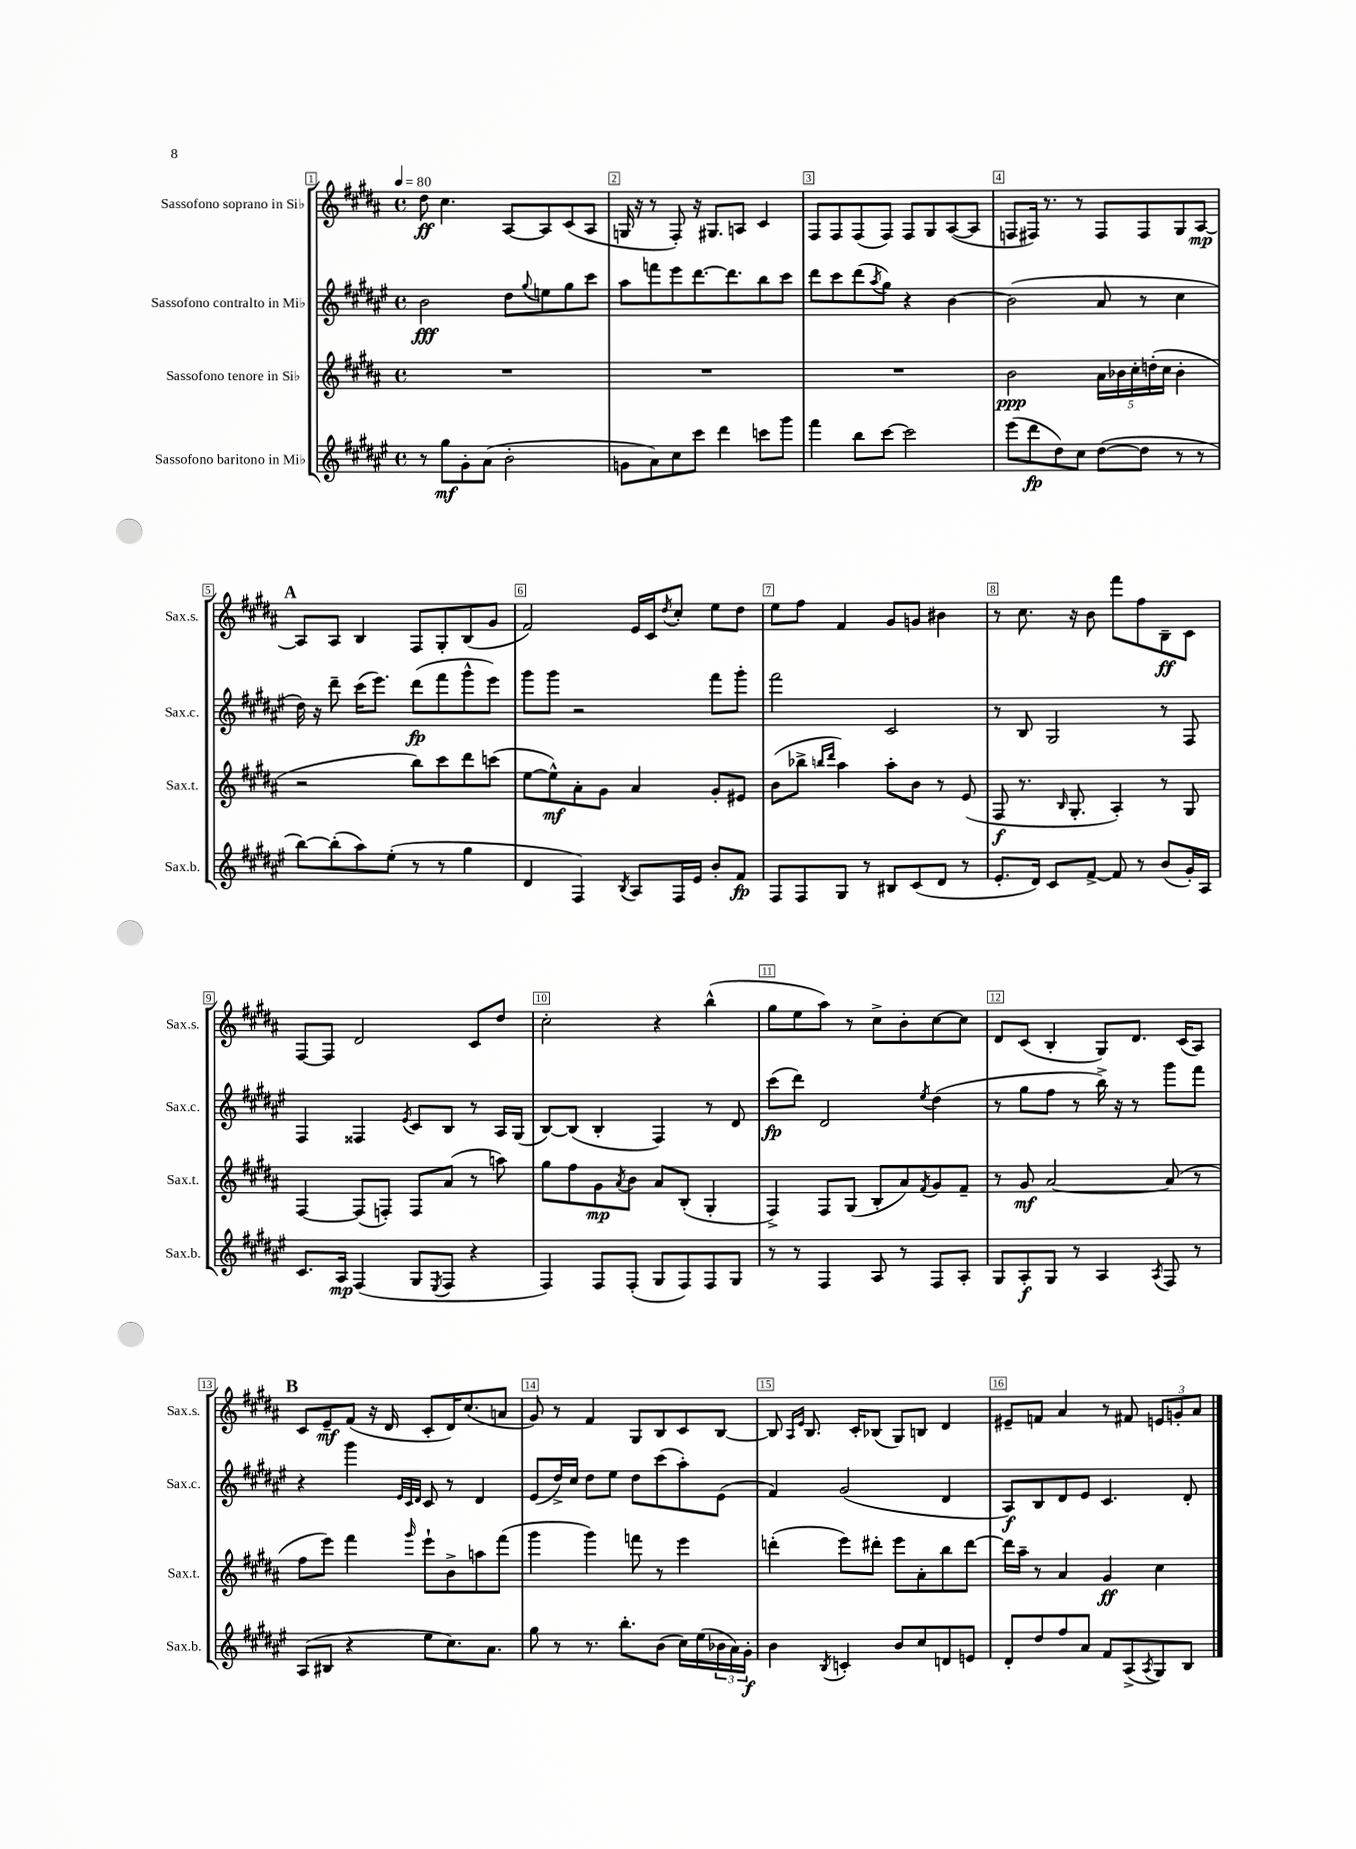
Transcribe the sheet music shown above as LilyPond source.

<<
\new StaffGroup <<
\new Staff = "s0" \with { instrumentName = "Sassofono soprano in Sib" shortInstrumentName = "Sax.s." } {
    \clef treble \key b \major \defaultTimeSignature \time 4/4 \tempo 4 = 80
    dis''8\ff cis''4. ais8~ ais8 cis'8( ais8 |
    g16 r16 r8 fis8-.) r16 gis8. a8 cis'4 |
    fis8 fis8 fis8( fis8) fis8 gis8 ais8~( ais8 |
    f8 fis16) r8. r8 fis8 fis8 gis8 ais8~\mp |
    \mark \markup { \bold "A" } ais8 ais8 b4 fis8 gis8-. b8( gis'8 |
    fis'2) e'16 cis'16 \acciaccatura { dis''8 } cis''8-. e''8 dis''8 |
    e''8 fis''8 fis'4 gis'8 g'8 bis'4 |
    r8 cis''8. r16 b'8 fis'''8 fis''8 b8--\ff cis'8 |
    fis8~ fis8 dis'2 cis'8 dis''8 |
    cis''2-. r4 b''4-^( |
    gis''8 e''8 ais''8) r8 cis''8-> b'8-. cis''8~ cis''8 |
    dis'8 cis'8( b4-. gis8) dis'8. cis'16( ais8) |
    \mark \markup { \bold "B" } cis'8 e'8--\mf fis'8( r16 dis'16 cis'8-. dis'16) cis''8.( a'8 |
    gis'8) r8 fis'4 gis8 b8 cis'8 b8~ |
    b8 \grace { ais16 e'16 } b8. cis'16-. bes8( gis8) b8 dis'4 |
    eis'8-- f'8 ais'4 r8 fis'8 \tuplet 3/2 { e'8 g'8-. ais'8 } \bar "|." |
}
\new Staff = "s1" \with { instrumentName = "Sassofono contralto in Mib" shortInstrumentName = "Sax.c." } {
    \clef treble \key fis \major \defaultTimeSignature \time 4/4
    b'2\fff dis''8 \appoggiatura { gis''8 } e''8 gis''8 cis'''8 |
    ais''8 f'''8 eis'''8 dis'''8.~ dis'''8. b''8 cis'''8 |
    dis'''8 cis'''8 dis'''8( \acciaccatura { ais''8 } gis''8) r4 b'4~ |
    b'2( ais'8 r8 cis''4 |
    \mark \markup { \bold "A" } dis''16) r16 dis'''8-- cis'''16( eis'''8.) dis'''8\fp( fis'''8 gis'''8-^ eis'''8) |
    gis'''8 gis'''8 r2 fis'''8 gis'''8-. |
    fis'''2 cis'2 |
    r8 b8 gis2 r8 fis8 |
    fis4 fisis4 \acciaccatura { eis'8 } cis'8 b8 r8 ais16 gis16( |
    b8~) b8( b4-. fis4) r8 dis'8 |
    cis'''8\fp( dis'''8) dis'2 \acciaccatura { eis''8 } dis''4( |
    r8 gis''8 fis''8 r8 b''16->) r16 r8 gis'''8 fis'''8 |
    \mark \markup { \bold "B" } r4 gis'''4 \grace { eis'32 cis'32 dis'32 } cis'8 r8 dis'4 |
    eis'8( dis''16->) cis''16 dis''8 eis''8 dis''8 cis'''8( ais''8-.) eis'8( |
    fis'4) gis'2( dis'4 |
    ais8\f) b8 dis'8 eis'8 cis'4. dis'8-. \bar "|." |
}
\new Staff = "s2" \with { instrumentName = "Sassofono tenore in Sib" shortInstrumentName = "Sax.t." } {
    \clef treble \key b \major \defaultTimeSignature \time 4/4
    R1 |
    R1 |
    R1 |
    b'2\ppp \tuplet 5/4 { ais'16 bes'16 cis''16-. d''16-.( cis''16 } bes'4-. |
    \mark \markup { \bold "A" } r2 b''8) cis'''8 dis'''8 c'''8( |
    e''8~ e''8-^\mf) ais'8-. gis'8 ais'4 gis'8-. eis'8 |
    b'8( bes''8-> \grace { b''16 dis'''16 } ais''4) ais''8-. b'8 r8 e'8( |
    fis8\f r8. \grace { b16 } gis8.-. ais4-.) r8 gis8 |
    fis4~ fis8( f8-.) f8 ais'8( r8 a''8) |
    gis''8 fis''8 gis'8\mp \acciaccatura { ais'8 } b'8 ais'8 b8-.( gis4-. |
    fis4->) fis8 gis8( b8-. ais'8) \acciaccatura { fis'8 } gis'8 fis'8-- |
    r8 gis'8\mf ais'2~ ais'8( r8 |
    \mark \markup { \bold "B" } fis''8 e'''8) fis'''4 \grace { gis'''16 } e'''8-! b'8-> a''8 fis'''8( |
    gis'''4 gis'''4) f'''8 r8 e'''4 |
    d'''4-.( e'''8) dis'''8-. e'''8 ais'8-. b''8 dis'''8~ |
    dis'''16 ais''16-- r8 ais'4 gis'4\ff cis''4 \bar "|." |
}
\new Staff = "s3" \with { instrumentName = "Sassofono baritono in Mib" shortInstrumentName = "Sax.b." } {
    \clef treble \key fis \major \defaultTimeSignature \time 4/4
    r8 gis''8\mf gis'8-. ais'8( b'2-. |
    g'8 ais'8) cis''8 cis'''8 dis'''4 c'''8 gis'''8 |
    fis'''4 b''8 cis'''8~ cis'''2 |
    eis'''8( dis'''8\fp dis''8) cis''8 dis''8~( dis''8 r8 r8 |
    \mark \markup { \bold "A" } b''8~) b''8-.( ais''8) eis''8-.( r8 r8 gis''4 |
    dis'4 fis4) \acciaccatura { b8 } ais8 fis16 eis'16 b'8-. fis'8\fp |
    fis8 fis8 gis8 r8 bis8 cis'8( dis'8 r8 |
    eis'8.-. dis'16) cis'8 fis'8~-> fis'8 r8 b'8( gis'16-.) ais16 |
    cis'8. ais16\mp fis4( gis8 \acciaccatura { eis8 } fis8 r4 |
    fis4) fis8 fis8-.( gis8 fis8) fis8 gis8 |
    r8 r8 fis4 ais8 r8 fis8 ais8-. |
    gis8 ais8-.\f gis8 r8 ais4 \acciaccatura { ais8 } fis8 r8 |
    \mark \markup { \bold "B" } ais8( bis8 r4 eis''8 cis''8.) ais'8. |
    gis''8 r8 r8. b''8.-. b'8( cis''16) eis''16( \tuplet 3/2 { bes'16 ais'16) gis'16-.\f } |
    b'4 \acciaccatura { b8 } c'4-. b'8 cis''8 d'8 e'8 |
    dis'8-. dis''8 fis''8 ais'8 fis'8 ais8->( \acciaccatura { ais8 } gis8) b8 \bar "|." |
}
>>
>>
\layout { \context { \Score \override BarNumber.break-visibility = ##(#f #t #t) barNumberVisibility = #all-bar-numbers-visible \override BarNumber.stencil = #(make-stencil-boxer 0.1 0.3 ly:text-interface::print) } }
